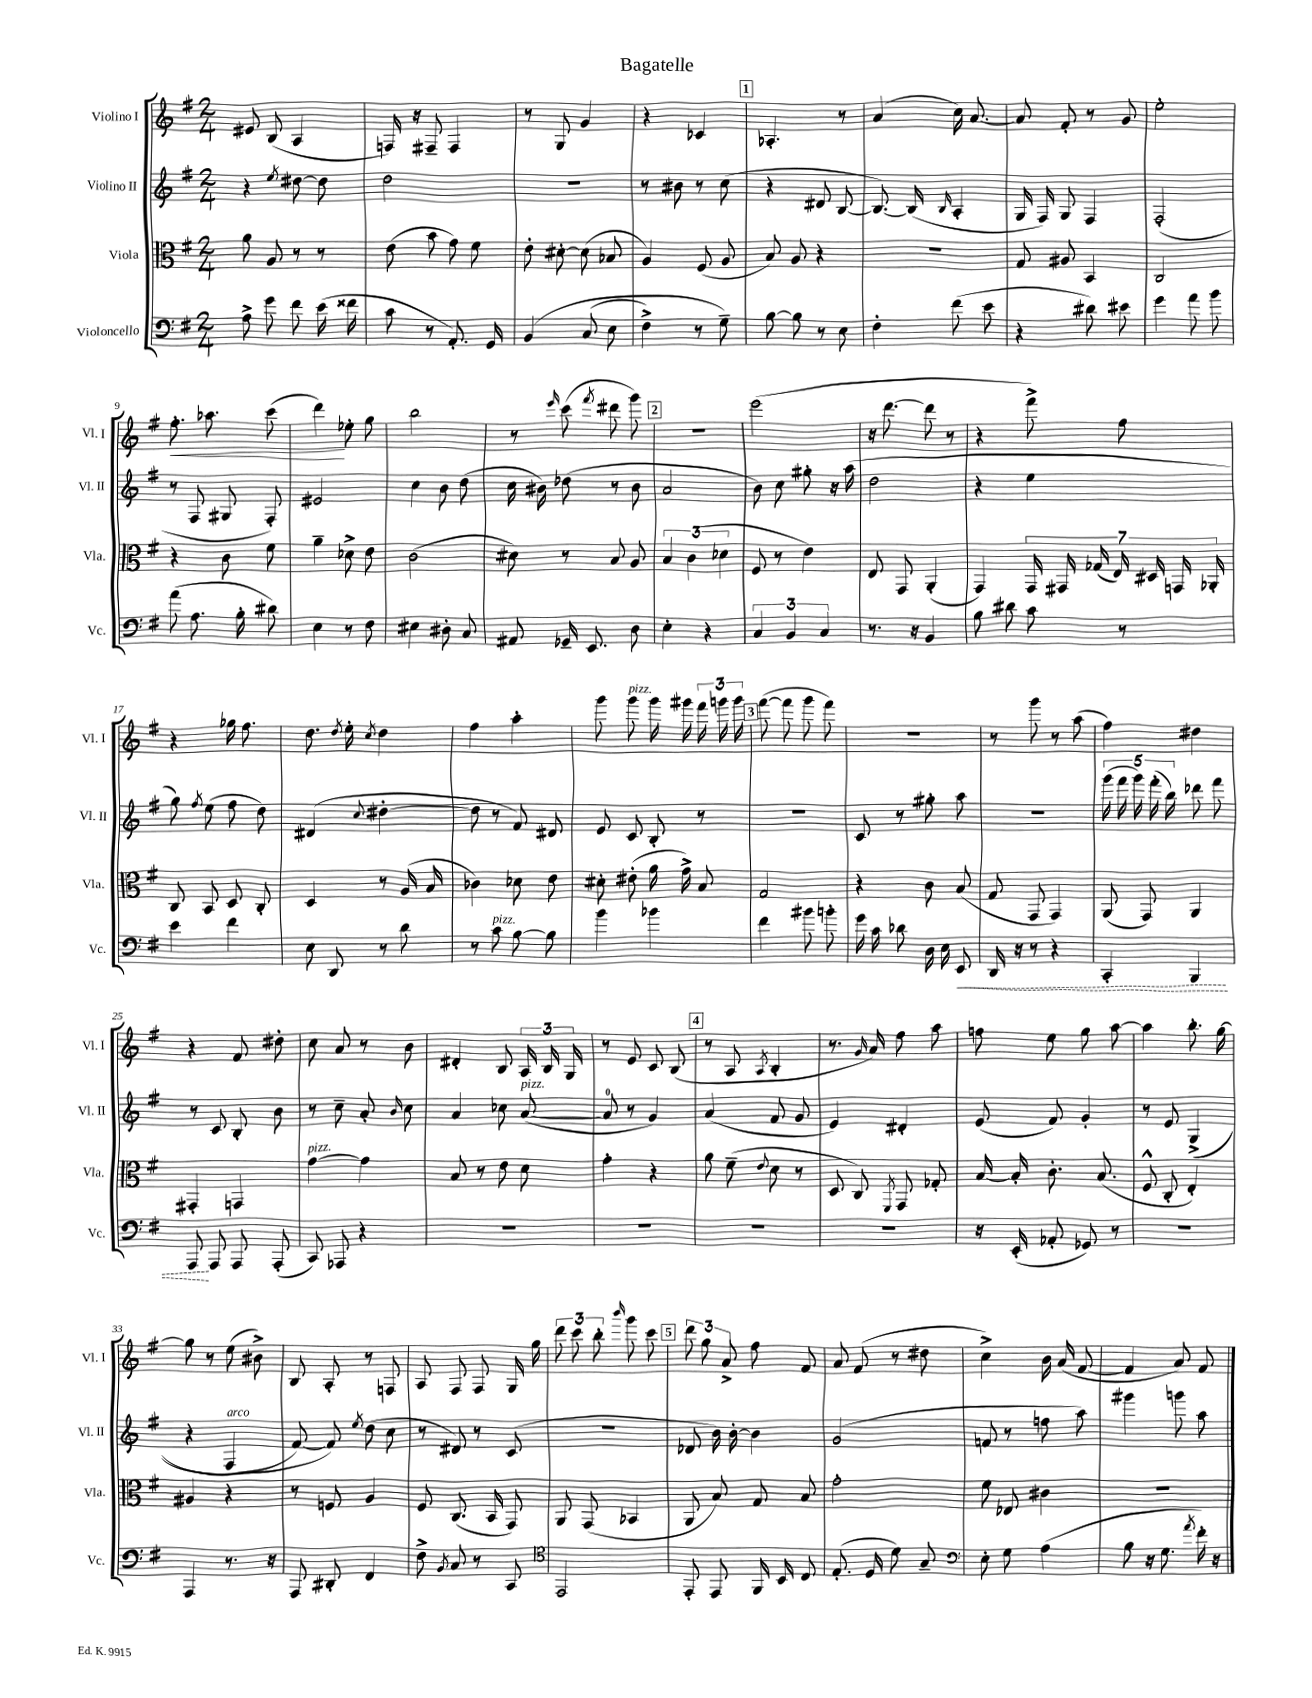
\header { title = "Bagatelle" }
<<
\new StaffGroup <<
\new Staff = "s0" \with { instrumentName = "Violino I" shortInstrumentName = "Vl. I" } {
    \clef treble \key g \major \numericTimeSignature \time 2/4
    \autoBeamOff eis'8 b8( a4 |
    f16) r16 fis8-- fis4 |
    r8 g8 g'4 |
    r4 ces'4 |
    \mark \markup { \box "1" } aes4.-. r8 |
    a'4( c''16) a'8.~ |
    a'8 fis'8-. r8 g'8 |
    e''2-. |
    fis''8.-.\< aes''8. c'''8( |
    d'''4\!) ees''8-. g''8 |
    b''2 |
    r8 \grace { e'''16 } c'''8( \acciaccatura { fis'''8 } dis'''8 g'''8) |
    \mark \markup { \box "2" } R2 |
    e'''2( |
    r16 d'''8.~ d'''8 r8 |
    r4 fis'''8->) fis''8 |
    r4 ges''16 fis''8. |
    d''8. \acciaccatura { d''8 } e''16-. \acciaccatura { c''8 } d''4 |
    fis''4 a''4-. |
    g'''8 g'''8^\markup { \italic "pizz." } g'''16 gis'''16 \tuplet 3/2 { fis'''16 g'''16 g'''16 } |
    \mark \markup { \box "3" } fis'''8~( fis'''8 g'''8 fis'''8) |
    r2 |
    r8 g'''8 r8 a''8( |
    fis''4) dis''4 |
    r4 fis'8 dis''8-. |
    c''8 a'8 r8 b'8 |
    dis'4-. b8 \tuplet 3/2 { a16 b16 g16 } |
    r8 e'8 c'8 b8( |
    \mark \markup { \box "4" } r8 a8 \acciaccatura { a8 } b4-. |
    r8. \grace { g'16 } a'16) fis''8 a''8 |
    f''8 e''8 g''8 a''8~ |
    a''4 b''8.-. g''16~ |
    g''8 r8 e''8( bis'8->) |
    b8 a8-. r8 f8 |
    a8 fis8 fis8 g16 g''16 |
    \tuplet 3/2 { d'''8 c'''8 b''8-. } \grace { b'''16 } g'''8 c'''8 |
    \mark \markup { \box "5" } \tuplet 3/2 { d'''8 g''8 a'8-> } fis''8 fis'8 |
    a'8 fis'8( r8 dis''8 |
    c''4->) b'16 a'16( fis'8~ |
    fis'4 a'8) fis'8 \bar "|." |
}
\new Staff = "s1" \with { instrumentName = "Violino II" shortInstrumentName = "Vl. II" } {
    \clef treble \key g \major \numericTimeSignature \time 2/4
    \autoBeamOff r4 \acciaccatura { e''8 } dis''8~ dis''8 |
    d''2 |
    R2 |
    r8 bis'8 r8 c''8( |
    \mark \markup { \box "1" } r4 dis'8 b8~ |
    b8.~) b16( \grace { b16 } a4-. |
    g16 fis16) g8 fis4 |
    fis2-.( |
    r8 fis8 gis8 fis8-.) |
    eis'2 |
    c''4 b'8 d''8( |
    c''16 bis'16) des''8( r8 bis'8 |
    \mark \markup { \box "2" } a'2 |
    b'8) c''8 gis''8-. r16 a''16( |
    d''2 |
    r4 e''4 |
    g''8) \acciaccatura { fis''8 } e''8( fis''8 d''8) |
    dis'4( \appoggiatura { c''8 } dis''4~-. |
    dis''8 r8 fis'8) dis'8 |
    e'8 c'8 b8-. r8 |
    \mark \markup { \box "3" } r2 |
    c'8 r8 gis''8-. a''8 |
    R2 |
    \tuplet 5/4 { g'''16( fis'''16 g'''16) fis'''16-.( b''16) } des'''8 fis'''8 |
    r8 c'8 b8-. b'8 |
    r8 c''8-- a'8-. \grace { b'16 } c''8 |
    a'4 ces''8 a'8~^\markup { \italic "pizz." }( |
    a'8-0 r8 g'4) |
    \mark \markup { \box "4" } a'4( fis'8 g'8 |
    e'4) dis'4-. |
    e'8( fis'8) g'4-. |
    r8 e'8 g4->(\( |
    r4 fis4^\markup { \italic "arco" } |
    fis'8~) fis'8\) \acciaccatura { e''8 } d''8( c''8 |
    r8 dis'8) r8 c'8( |
    r2 |
    \mark \markup { \box "5" } des'8 b'16) b'16~-. b'4 |
    g'2( |
    f'8 r8 f''8 a''8) |
    gis'''4 g'''8 a''8 \bar "|." |
}
\new Staff = "s2" \with { instrumentName = "Viola" shortInstrumentName = "Vla." } {
    \clef alto \key g \major \numericTimeSignature \time 2/4
    \autoBeamOff a'8 a8 r8 r8 |
    e'8( b'8 g'8) fis'8 |
    e'8-. dis'8~-. dis'8( bes8 |
    a4) fis8( a8 |
    \mark \markup { \box "1" } b8) a8 r4 |
    R2 |
    g8 ais8 b,4 |
    c2 |
    r4 c'8 fis'8 |
    a'4-- des'8-> e'8 |
    c'2( |
    dis'8) r8 b8 a8 |
    \mark \markup { \box "2" } \tuplet 3/2 { b4 c'4( des'4 } |
    fis8 r8 e'4) |
    e8 g,8 a,4-.( |
    g,4) \tuplet 7/4 { g,16 gis,16 ges16( e16) dis16 g,16 aes,16-. } |
    c8 b,8 d8 c8-. |
    d4 r8 a16( b16 |
    ces'4) des'8 e'8 |
    dis'8-. eis'8-.( a'16 g'16->) b8 |
    \mark \markup { \box "3" } g2 |
    r4 c'8 b8( |
    g8 g,8 g,4) |
    a,8( g,8) a,4 |
    gis,4-. g,4 |
    g'4~^\markup { \italic "pizz." } g'4 |
    b8 r8 e'8 d'8 |
    g'4-. r4 |
    \mark \markup { \box "4" } a'8 fis'8--( \appoggiatura { e'8 } d'8 r8 |
    d8 c8) \acciaccatura { fis,8 } g,8 ges8-. |
    b16~ b16-. c'8.-. b8.( |
    fis8-^ c8-. e4-.) |
    ais4 r4 |
    r8 f8 a4 |
    fis8 c8.( b,16 g,8) |
    a,8 g,8( bes,4 |
    \mark \markup { \box "5" } a,8 b8) g8 b8 |
    g'2-. |
    fis'8 ees8 cis'4 |
    r2 \bar "|." |
}
\new Staff = "s3" \with { instrumentName = "Violoncello" shortInstrumentName = "Vc." } {
    \clef bass \key g \major \numericTimeSignature \time 2/4
    \autoBeamOff a8-> g'8 fis'8 e'16( fisis'16 |
    c'8 r8 a,8.-.) g,16 |
    b,4\( c8( e8 |
    fis4->) r8 g8--\) |
    \mark \markup { \box "1" } b8~ b8 r8 e8 |
    fis4-. fis'8( e'8 |
    r4 dis'8) eis'8 |
    g'4 a'8 b'8 |
    a'8( a8. b16-. dis'8) |
    e4 r8 fis8 |
    eis4 dis8-. c8 |
    ais,8 ges,16-- e,8. d8 |
    \mark \markup { \box "2" } e4-. r4 |
    \tuplet 3/2 { c4 b,4 c4 } |
    r8. r16 b,4 |
    b8 dis'8 c'8 r8 |
    e'4 fis'4 |
    e8 d,8 r8 d'8 |
    r8 c'8^\markup { \italic "pizz." } b8~ b8 |
    b'4 bes'4 |
    \mark \markup { \box "3" } fis'4 bis'8 b'8-. |
    g'16 c'16 des'8 d16 e16 \once \override Hairpin.style = #'dashed-line e,8\< |
    d,16 r16 r8 r4 |
    c,4-. b,,4 |
    a,,8\! a,,8 a,,8 a,,8-.( |
    c,8) aes,,8 r4 |
    R2 |
    R2 |
    \mark \markup { \box "4" } R2 |
    R2 |
    r16 e,16-.( aes,8-. ges,8) r8 |
    r2 |
    a,,4 r8. r16 |
    a,,8 dis,8-. fis,4 |
    fis8-> \acciaccatura { b,8 } c8 r8 c,8 |
    \clef tenor e,2 |
    \mark \markup { \box "5" } e,8-. e,8 fis,16 b,16 c8 |
    e8.-.( d16 d'8) g8-- |
    \clef bass e8-. g8 a4( |
    b8 r16 g8. \acciaccatura { a'8 } fis'16-.) r16 \bar "|." |
}
>>
>>
